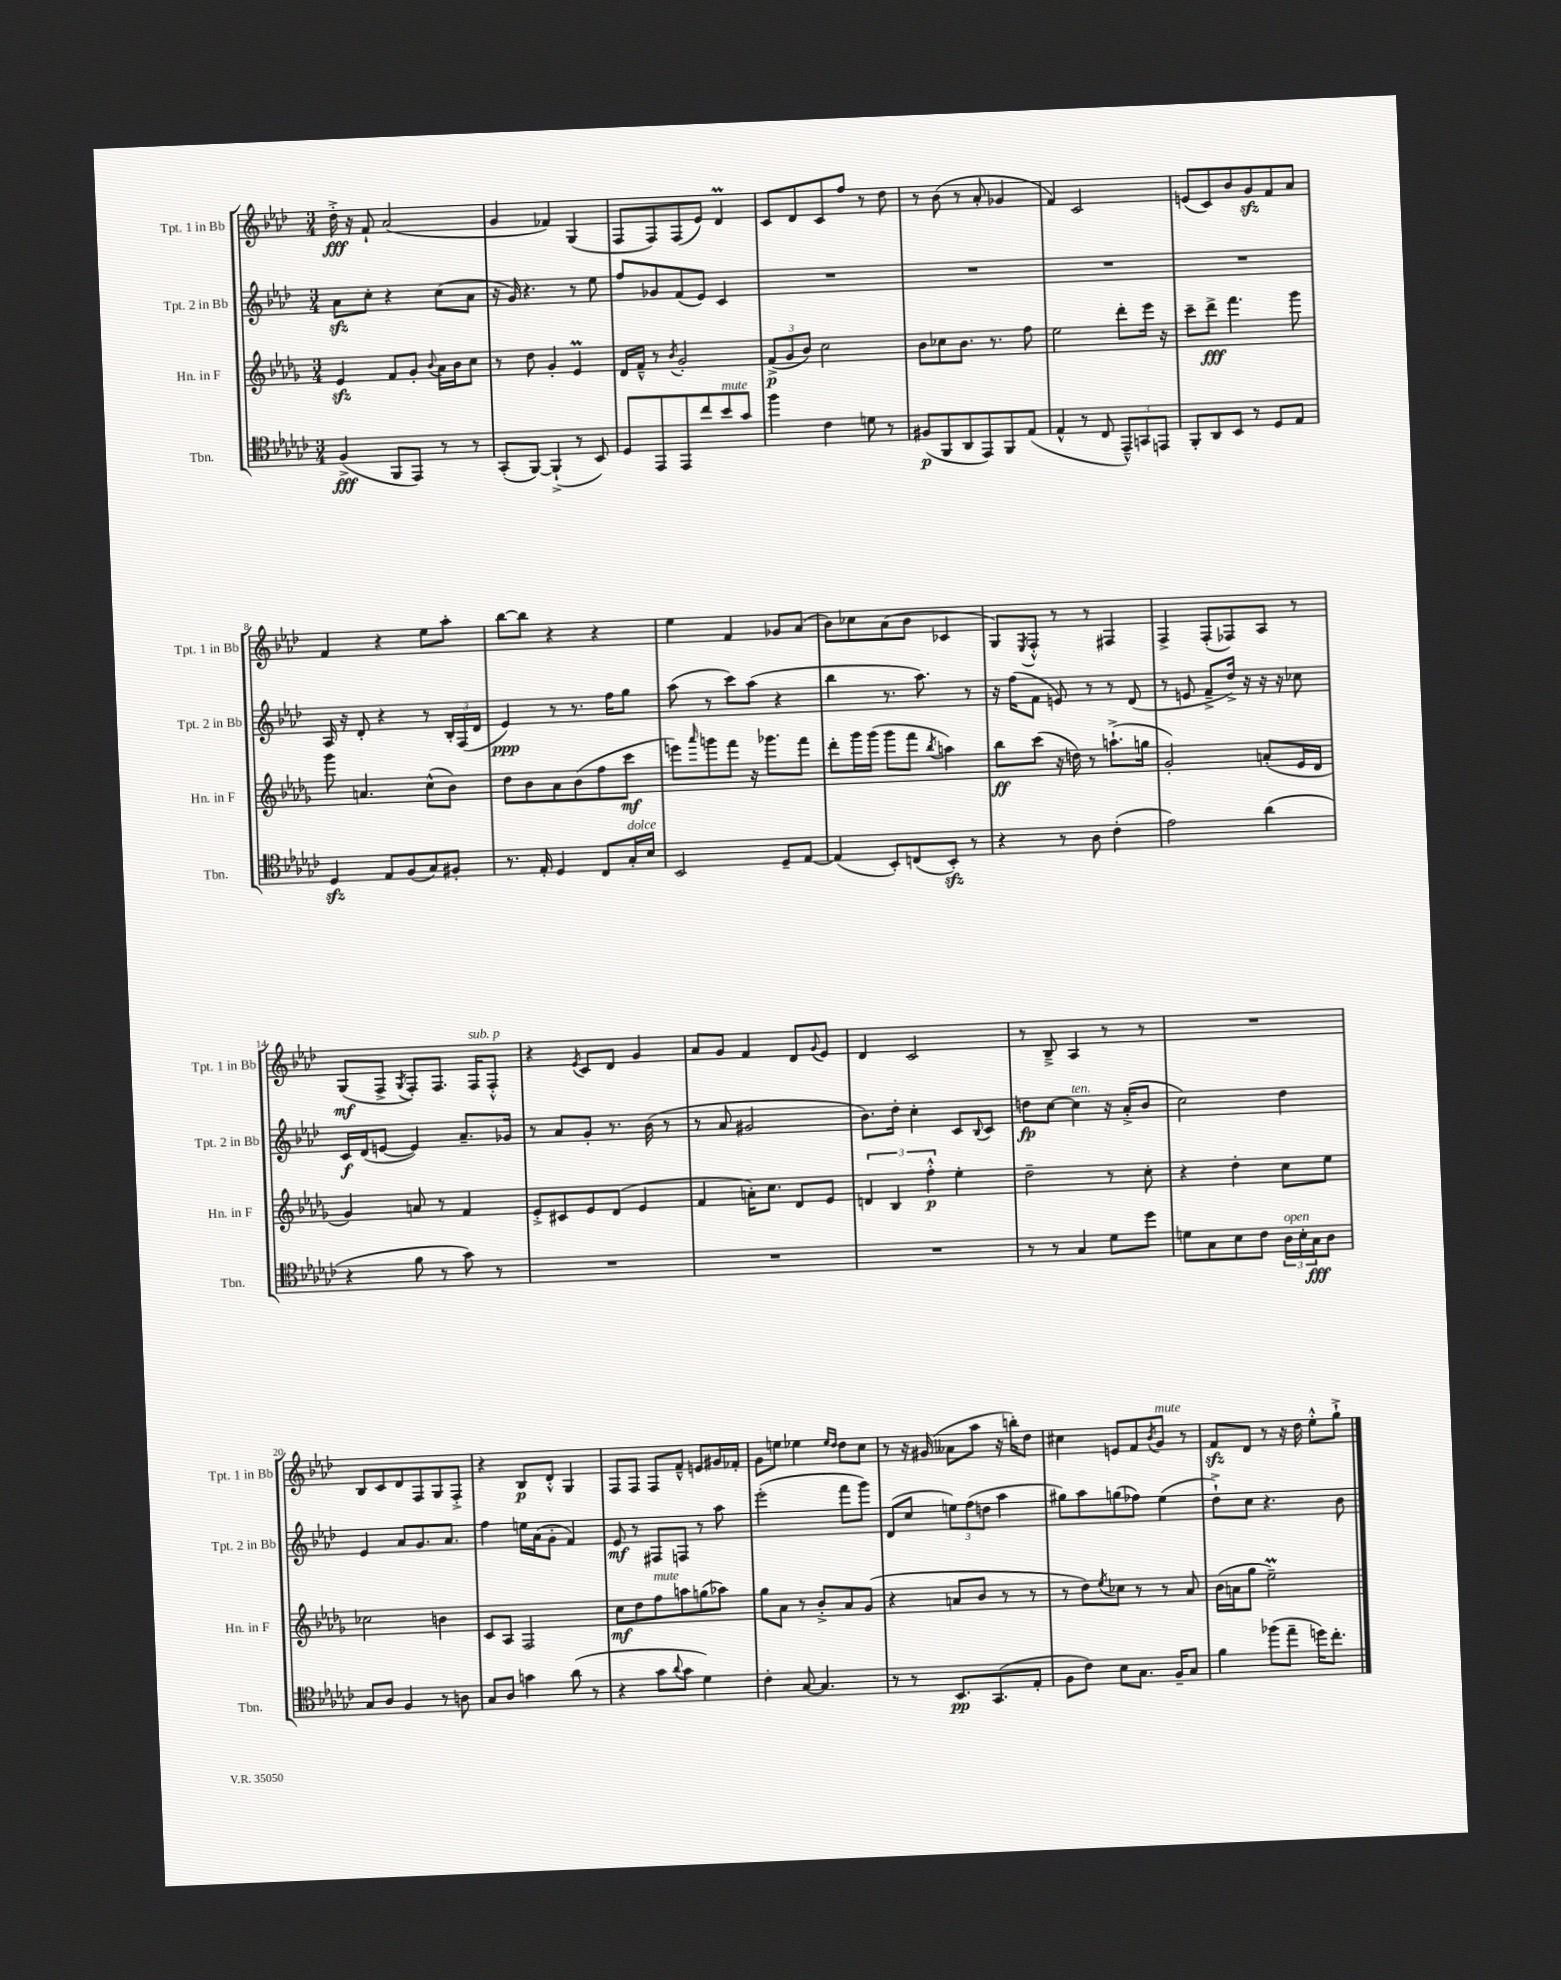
<<
\new StaffGroup <<
\new Staff = "s0" \with { instrumentName = "Tpt. 1 in Bb" shortInstrumentName = "Tpt. 1 in Bb" } {
    \clef treble \key aes \major \numericTimeSignature \time 3/4
    des''16-.->\fff r16 f'8-! aes'2( |
    g'4 fes'4) g4( |
    f8 f8) f8( ees'8) des'4\prall |
    c'8 des'8 c'8 f''8 r8 des''8 |
    r8 bes'8( r8 aes'8-. ges'4 |
    f'4) c'2 |
    e'8( c'8) bes'8 g'8\sfz f'8 aes'8 |
    f'4 r4 ees''8 aes''8-. |
    bes''8~ bes''8 r4 r4 |
    ees''4 f'4 ges'8 aes'8( |
    bes'8) ces''8 aes'8( bes'8 ces'4 |
    g8) \acciaccatura { ees8 } f8-.-^ r8 r8 fis4 |
    f4-> f8-.( fes8) aes8 r8 |
    g8\mf( f8-> \acciaccatura { g8 } f8-.) f8. f16^\markup { \italic "sub. p" } f8-.-^ |
    r4 \acciaccatura { ees'8 } c'8 des'8 g'4 |
    aes'8 g'8 f'4 des'8 \appoggiatura { g'8 } ees'8 |
    des'4 c'2 |
    r8 bes8---> aes4 r8 r8 |
    R2. |
    bes8 c'8 des'8 f8 g8 f8-.-> |
    r4 bes8\p des'8-.-^ g4 |
    f8 f8 f8 f'8---^ e'8 gis'16 fes'16-. |
    g'8 e''8 ees''4 \grace { ees''16 des''16 } des''8 c''8 |
    r8 r16 gis'16( aeses'8 aes''8 r16 b''16-.) des''8 |
    cis''4 e'8 f'8 \acciaccatura { bes'8 } g'8^\markup { \italic "mute" } r8 |
    f'8\sfz des'8 r8 r16 des''16 ees''8-.-^ g''8-!-> \bar "|." |
}
\new Staff = "s1" \with { instrumentName = "Tpt. 2 in Bb" shortInstrumentName = "Tpt. 2 in Bb" } {
    \clef treble \key aes \major \numericTimeSignature \time 3/4
    aes'8\sfz c''8-. r4 c''8( aes'8 |
    r16 g'16) r4. r8 ees''8 |
    f''8 ges'8 f'8( ees'8) c'4 |
    R2. |
    R2. |
    R2. |
    R2. |
    aes16 r16 des'8-. r4 r8 \tuplet 3/2 { bes16-. f16( des'16 } |
    ees'4\ppp) r8 r8. f''16 g''8 |
    aes''8( r8 c'''8) aes''8( r4 |
    bes''4 r8. aes''8.) r8 |
    r16 f''16( f'8 e'8) r8 r8 des'8( |
    r8 e'8 f'8---> des''16->) r16 r16 r16 ces''8 |
    c'16\f des'16( e'8~ e'4) aes'8.-- ges'16 |
    r8 aes'8 g'8-. r8. bes'16( r8 |
    r8 aes'8 gis'2 |
    bes'8.) des''16-. c''4-. c'8 \appoggiatura { bes8 } c'8 |
    d''8\fp c''8~ c''4^\markup { \italic "ten." } r16 aes'16-.->( bes'8 |
    c''2) des''4 |
    ees'4 aes'8 g'8. aes'8. |
    f''4 e''16 aes'16( g'8-. f'4) |
    ees'8\mf r8 fis8 f8 r8 aes''8 |
    ees'''2-.( f'''8 g'''8) |
    des'8( c''8 \tuplet 3/2 { e''8) f''8( d''8 } aes''4 |
    gis''8) aes''8 g''8( fes''8) ees''4( |
    des''8-!->) c''8 r4. bes'8 \bar "|." |
}
\new Staff = "s2" \with { instrumentName = "Hn. in F" shortInstrumentName = "Hn. in F" } {
    \clef treble \key des \major \numericTimeSignature \time 3/4
    ees'4\sfz f'8 ges'8-. \appoggiatura { bes'8 } aes'16 bes'16 c''8 |
    r8 des''8 ges'4-. ees'4\prall |
    des'16 f'16---^ r8 \acciaccatura { bes'8 } ges'2-. |
    \tuplet 3/2 { f'8->\p( ges'8 bes'8) } c''2 |
    bes'8 ces''8 bes'8. r8. f''8 |
    ees''2 des'''8-. ees'''16 r16 |
    c'''8-- des'''8->\fff f'''4. ges'''8 |
    ges'''8 a'4. c''8-^( bes'8) |
    des''8 bes'8 aes'8 bes'8( f''8 c'''8\mf |
    e'''8) \grace { aes'''16 } g'''8 f'''8 r16 ges'''8. f'''8 |
    des'''8-. ges'''16 ges'''16( ges'''8 f'''8 \acciaccatura { bes''8 } a''4) |
    bes''8\ff c'''8( r16 d''16) r8 a''8.-!->( g''16 |
    ges'2-.) a'8-.( ees'16 des'16 |
    ges'4) a'8 r8 f'4 |
    ees'8-.-> cis'8 ees'8 des'8( ees'4 |
    f'4 a'16-.) c''8. des'8 ees'8 |
    \tuplet 3/2 { d'4 bes4 f''4-.-^\p } ees''4-. |
    des''2-- r8 c''8-. |
    r4 des''4-. c''8 ees''8 |
    ces''2 b'4 |
    c'8 aes8 f2 |
    c''8\mf des''8 f''8^\markup { \italic "mute" } a''8 g''8( aes''8) |
    ges''8 aes'8 r8 bes'8-.-> aes'8 ges'8( |
    r4 a'8 bes'8 r8 r8 |
    r8 des''8) \acciaccatura { ees''8 } ces''8 r8 r8 aes'8 |
    bes'16( a'16 ges''8 ees''2--\prall) \bar "|." |
}
\new Staff = "s3" \with { instrumentName = "Tbn." shortInstrumentName = "Tbn." } {
    \clef tenor \key ges \major \numericTimeSignature \time 3/4
    f4->\fff( f,8 ees,8) r8 r8 |
    ges,8-.( f,8~) f,4-!->( r8 bes,8) |
    des8 ees,8 ees,8 ces''8 bes'8^\markup { \italic "mute" } ges'8 |
    f''4 ces'4 d'8 r8 |
    fis8\p( f,8 aes,8 ees,8) f,8 ees8( |
    ees4-^ r8 ces8 \tuplet 3/2 { ees,8---^) g,8 e,8 } |
    f,8-. aes,8 bes,8 r8 des8 ees8 |
    des4\sfz ees8 f8( ges8) fis8-. |
    r8. ees16-. des4 ces8 ges16-.^\markup { \italic "dolce" } bes16 |
    bes,2 des8-- ees8~ |
    ees4( bes,8-.) c8( bes,8-.\sfz) r8 |
    r4 r8 aes8 ces'4-.( |
    ees'2) aes'4( |
    r4 f'8 r8 ges'8) r8 |
    R2. |
    R2. |
    R2. |
    r8 r8 ges4 des'8 des''8 |
    d'8 ges8 bes8 ces'8 \tuplet 3/2 { aes16^\markup { \italic "open" } bes16-. ges16\fff } aes8 |
    ges8 aes8 f4 r8 a8 |
    ges8 aes8 g'4 aes'8( r8 |
    r4 ges'8 \appoggiatura { aes'8 } ges'8 des'4) |
    ces'4-. ges8~ ges4. |
    r8 r8 bes,8.\pp ges,8.( ees8-. |
    f8 ces'8) bes8 ges8. f16-- ges8 |
    f'4 fes''8( ees''8-- d''16) ces''8.-. \bar "|." |
}
>>
>>
